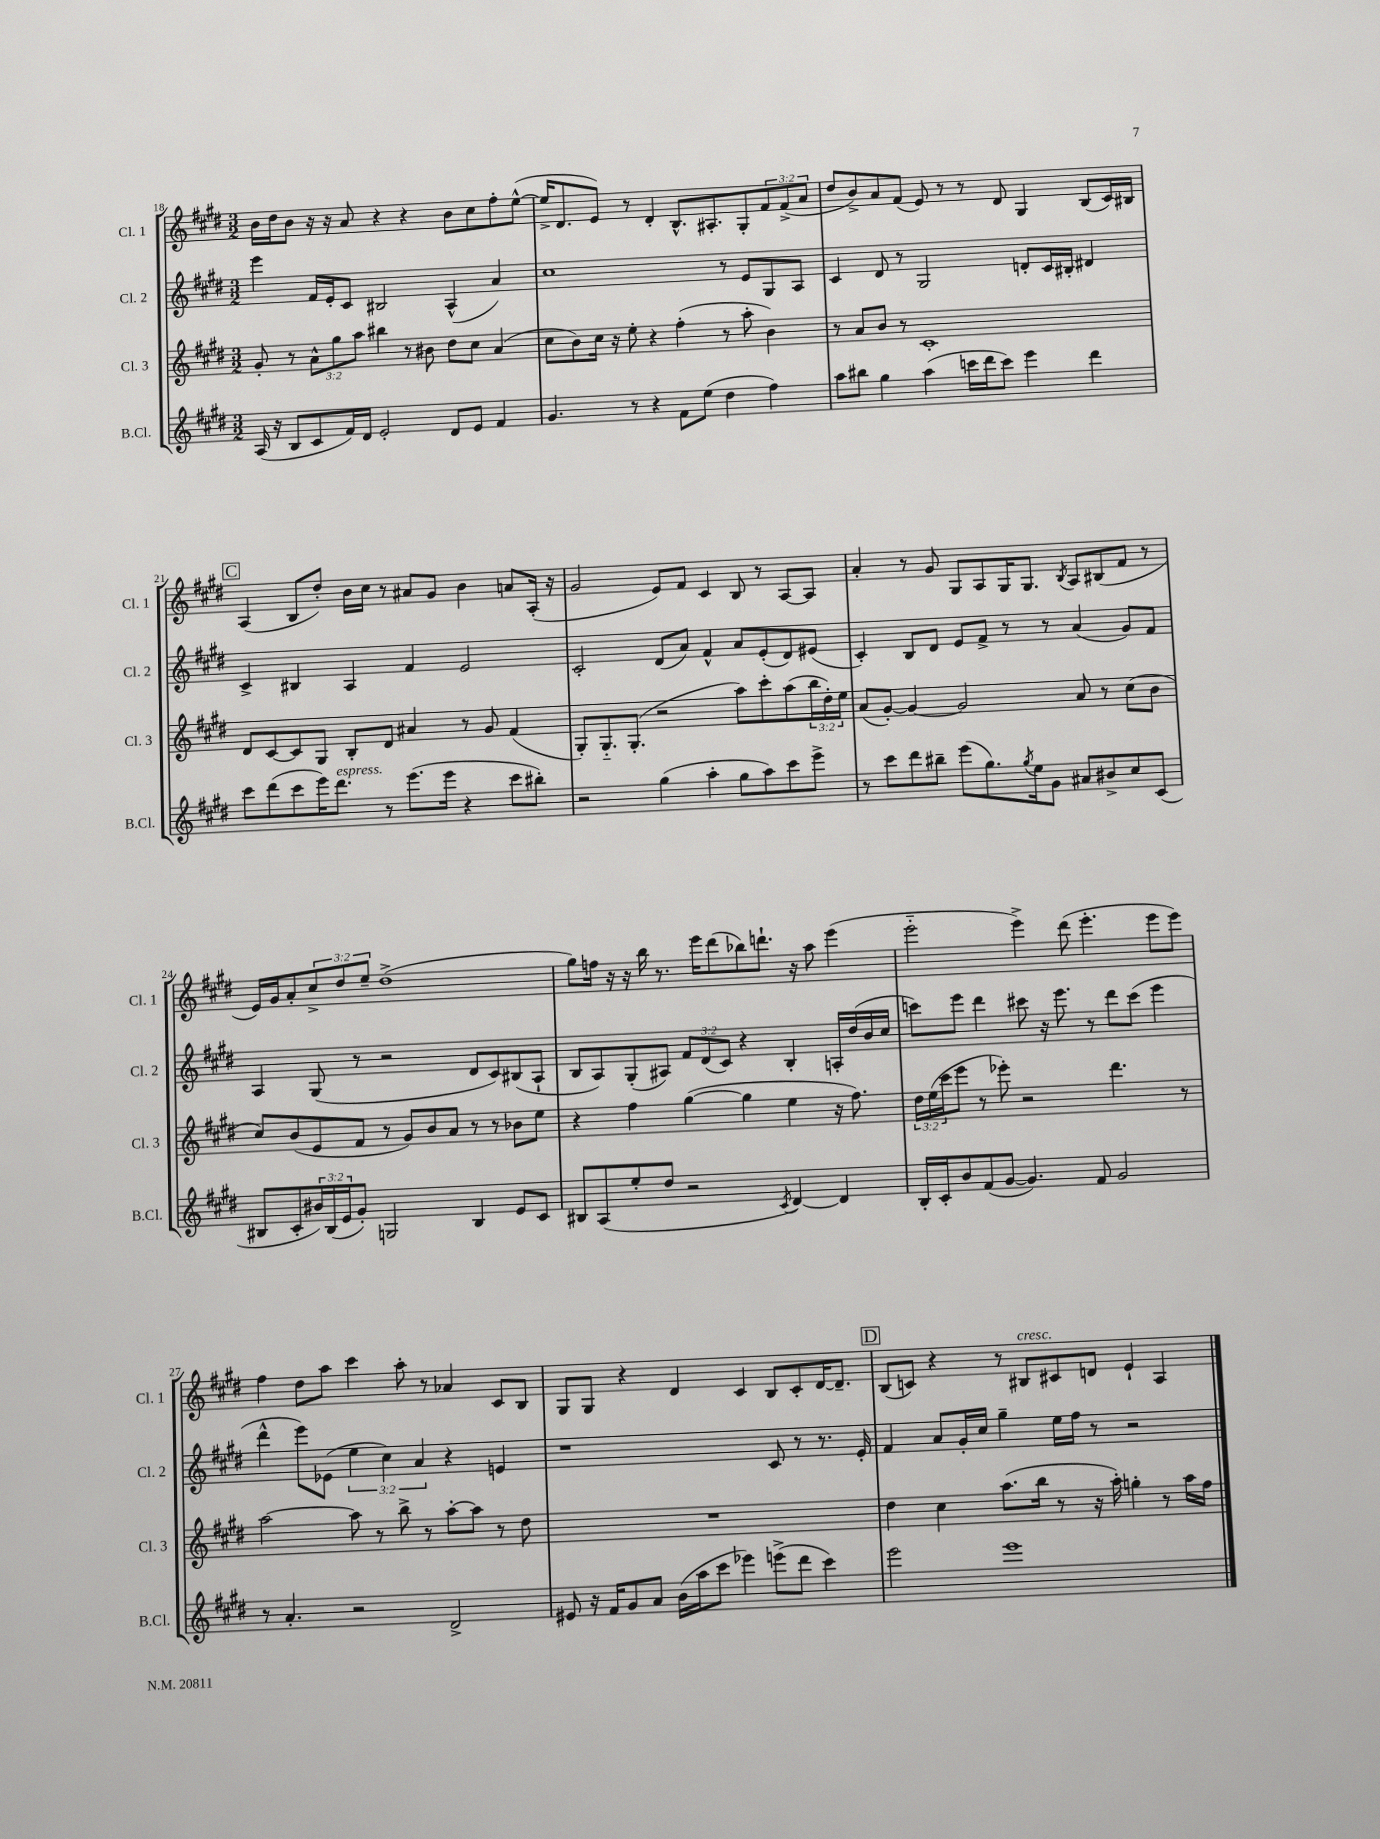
<<
\new StaffGroup <<
\new Staff = "s0" \with { instrumentName = "Cl. 1" shortInstrumentName = "Cl. 1" } {
    \clef treble \key e \major \numericTimeSignature \time 3/2 \override Staff.TupletNumber.text = #tuplet-number::calc-fraction-text
    b'16 dis''16 b'8 r16 r16 a'8 r4 r4 b'8 cis''8 fis''8-. e''8~-^( |
    e''16-> dis'8. e'8) r8 dis'4-. b8.-^ ais8.-. gis8-. \tuplet 3/2 { fis'8 fis'8->( a'8 } |
    dis''8 b'8->) a'8 fis'8( e'8) r8 r8 dis'8 gis4 b8( cis'16) bis16 |
    \mark \markup { \box "C" } a4( b8 dis''8-.) b'16 cis''16 r8 ais'8 gis'8 b'4 a'8 a16-.( r16 |
    gis'2 e'8) fis'8 cis'4 b8 r8 a8~ a8 |
    a'4-. r8 gis'8 gis8 a8 gis16 gis8. \acciaccatura { b8 } a8 bis8( fis'8 r8 |
    e'16) gis'16 a'8-. \tuplet 3/2 { cis''8-> dis''8 e''8-- } dis''1->( |
    gis''8) f''16 r16 r16 b''16 r8. e'''16 dis'''8( bes''8) d'''8.-! r16 a''8 e'''4( |
    e'''2-_ e'''4->) dis'''8( e'''4.-. e'''8 e'''8) |
    fis''4 dis''8 a''8 cis'''4 a''8-. r8 aes'4 cis'8 b8 |
    gis8 gis8 r4 dis'4 cis'4 b8 cis'8-. dis'16~ dis'8.-- |
    \mark \markup { \box "D" } b8( c'8) r4 r8 bis8^\markup { \italic "cresc." } cis'8 d'8 e'4-! a4 \bar "|." |
}
\new Staff = "s1" \with { instrumentName = "Cl. 2" shortInstrumentName = "Cl. 2" } {
    \clef treble \key e \major \numericTimeSignature \time 3/2 \override Staff.TupletNumber.text = #tuplet-number::calc-fraction-text
    e'''4 fis'16 e'16-. cis'8 bis2 a4-^( a'4) |
    cis''1 r8 e'8 gis8 a8 |
    cis'4 dis'8 r8 gis2 d'8-. cis'16 bis16-. dis'4 |
    \mark \markup { \box "C" } cis'4-> bis4 a4 fis'4 e'2 |
    cis'2-. dis'8( a'8) fis'4-^ a'8 e'8-.( dis'8) eis'8( |
    cis'4-.) b8 dis'8 e'8 fis'8-> r8 r8 a'4( gis'8) fis'8 |
    a4 gis8( r8 r2 dis'8 cis'8) bis8( a8-! |
    b8 a8) gis8-.( ais8) \tuplet 3/2 { fis'8 dis'8( cis'8) } r4 b4-. a16-. dis''16( b'16 cis''16 |
    c'''8) e'''8 dis'''4 cis'''8 r16 e'''8. r8 dis'''8 cis'''8( e'''4 |
    dis'''4-^ e'''8) ees'8( \tuplet 3/2 { e''4 cis''4) a'4 } r4 e'4 |
    r1 cis'8 r8 r8. e'16-. |
    \mark \markup { \box "D" } fis'4 a'8 gis'16-. cis''16 gis''4-- e''16 fis''16 r8 r2 \bar "|." |
}
\new Staff = "s2" \with { instrumentName = "Cl. 3" shortInstrumentName = "Cl. 3" } {
    \clef treble \key e \major \numericTimeSignature \time 3/2 \override Staff.TupletNumber.text = #tuplet-number::calc-fraction-text
    gis'8-. r8 \tuplet 3/2 { a'8-^ gis''8 a''8 } bis''4 r8 bis'8 dis''8 cis''8 a'4( |
    cis''8 b'8) cis''16 r16 e''8-. r4 fis''4-.( r8 a''8-. b'4) |
    r8 a'8 b'8 r8 cis'1-. |
    \mark \markup { \box "C" } dis'8 cis'8~ cis'8 gis8 b8-. dis'8 ais'4 r8 gis'8 fis'4( |
    gis8-.) gis8.-_ gis8.-.( r2 a''8) cis'''8-. a''8( \tuplet 3/2 { b''16 dis''16-.) e''16 } |
    a'8( gis'8~-.) gis'4~ gis'2 a'8 r8 cis''8( b'8 |
    cis''8) b'8( e'8 fis'8 r8 gis'8) b'8 a'8 r8 r8 bes'8 e''8 |
    r4 fis''4 gis''4~( gis''4 e''4 r16 fis''8.) |
    \tuplet 3/2 { dis''16 e''16( cis'''16 } e'''8 r8 ees'''8-.) r2 dis'''4. r8 |
    a''2~ a''8 r8 b''8-> r8 a''8~-. a''8 r8 dis''8 |
    R1. |
    \mark \markup { \box "D" } dis''4 cis''4 a''8.( b''16 r8 r16 a''16-.) g''4-. r8 a''16 fis''16 \bar "|." |
}
\new Staff = "s3" \with { instrumentName = "B.Cl." shortInstrumentName = "B.Cl." } {
    \clef treble \key e \major \numericTimeSignature \time 3/2 \override Staff.TupletNumber.text = #tuplet-number::calc-fraction-text
    a16( r16 b8 cis'8 fis'16) dis'16 e'2-. dis'8 e'8 fis'4 |
    gis'4. r8 r4 fis'8 e''8( dis''4 fis''4) |
    a''8 bis''8 gis''4 a''4( c'''16 dis'''16 c'''8) e'''4 dis'''4 |
    \mark \markup { \box "C" } cis'''8 dis'''8( cis'''8 e'''16) dis'''8.^\markup { \italic "espress." } r8 e'''8.( e'''16 r4 cis'''8 bis''8-.) |
    r2 gis''4( a''4-. gis''8 a''8) cis'''8 e'''8-> |
    r8 cis'''8 dis'''8 bis''8-- e'''8( gis''8.) \acciaccatura { gis''8 } e''16 gis'8 ais'8 bis'8-> cis''8 cis'8( |
    bis8 cis'8-. \tuplet 3/2 { bis'16) bis16( e'16 } gis'8-.) g2 bis4 e'8 cis'8 |
    bis8 a8( e''8-. dis''8 r2 \acciaccatura { cis'8 } dis'4~) dis'4 |
    b16-. cis'16-. b'8 fis'8( gis'8~ gis'4.) fis'8 gis'2 |
    r8 a'4.-. r2 dis'2-> |
    eis'8 r16 fis'16 gis'8 a'8 b'16( a''16 cis'''8 ees'''4) e'''8->( dis'''8 cis'''4) |
    \mark \markup { \box "D" } e'''2 e'''1 \bar "|." |
}
>>
>>
\layout { \context { \Score currentBarNumber = #18 } }
